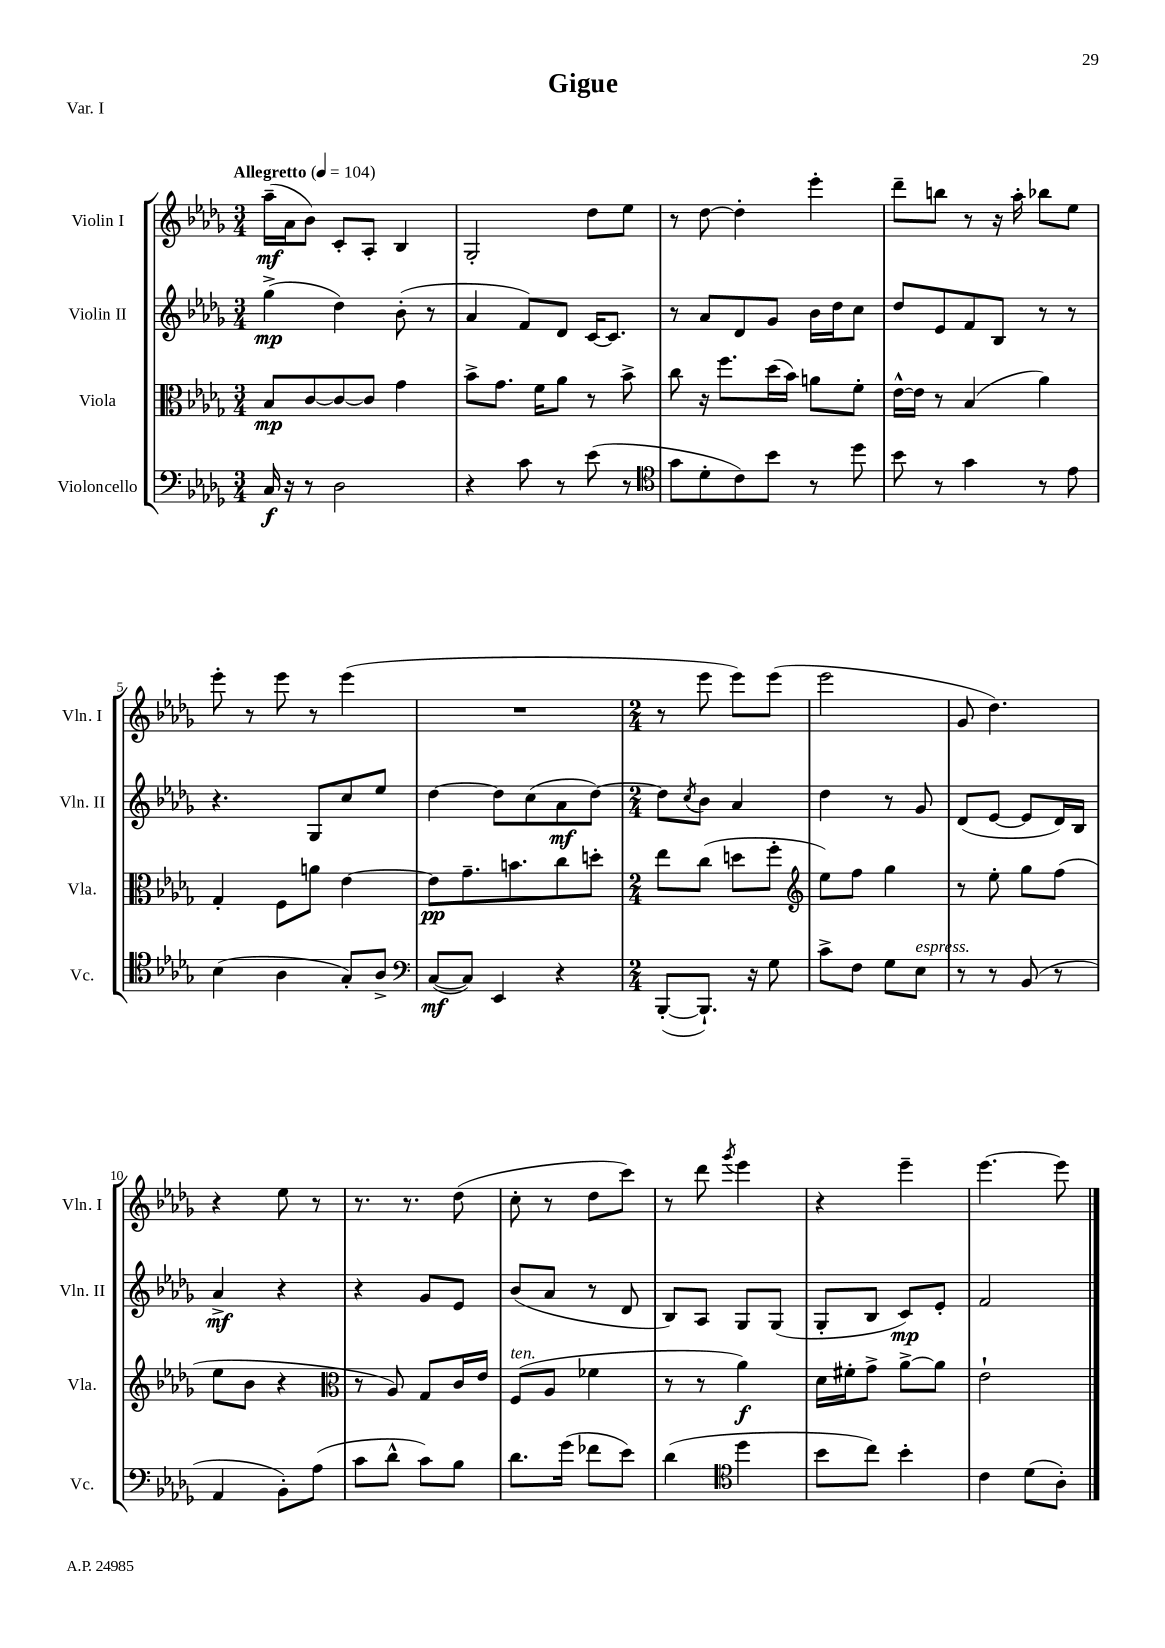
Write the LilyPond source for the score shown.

\header { title = "Gigue" piece = "Var. I" }
<<
\new StaffGroup <<
\new Staff = "s0" \with { instrumentName = "Violin I" shortInstrumentName = "Vln. I" } {
    \clef treble \key des \major \numericTimeSignature \time 3/4 \tempo "Allegretto" 4 = 104
    aes''16--\mf( aes'16 bes'8) c'8-. aes8-. bes4 |
    ges2-. des''8 ees''8 |
    r8 des''8~ des''4-. ees'''4-. |
    des'''8-- b''8 r8 r16 aes''16-. bes''8 ees''8 |
    ees'''8-. r8 ees'''8 r8 ees'''4( |
    R2. |
    \numericTimeSignature \time 2/4 r8 ees'''8 ees'''8) ees'''8( |
    ees'''2 |
    ges'8 des''4.) |
    r4 ees''8 r8 |
    r8. r8. des''8( |
    c''8-. r8 des''8 c'''8) |
    r8 des'''8 \acciaccatura { ges'''8 } ees'''4 |
    r4 ees'''4-- |
    ees'''4.~ ees'''8 \bar "|." |
}
\new Staff = "s1" \with { instrumentName = "Violin II" shortInstrumentName = "Vln. II" } {
    \clef treble \key des \major \numericTimeSignature \time 3/4
    ges''4->\mp( des''4) bes'8-.( r8 |
    aes'4 f'8) des'8 c'16~ c'8. |
    r8 aes'8 des'8 ges'8 bes'16 des''16 c''8 |
    des''8 ees'8 f'8 bes8 r8 r8 |
    r4. ges8 c''8 ees''8 |
    des''4~ des''8 c''8( aes'8\mf des''8~) |
    \numericTimeSignature \time 2/4 des''8 \acciaccatura { c''8 } bes'8 aes'4 |
    des''4 r8 ges'8 |
    des'8( ees'8~ ees'8 des'16) bes16 |
    aes'4->\mf r4 |
    r4 ges'8 ees'8 |
    bes'8( aes'8 r8 des'8 |
    bes8) aes8 ges8 ges8( |
    ges8-. bes8 c'8\mp) ees'8-. |
    f'2 \bar "|." |
}
\new Staff = "s2" \with { instrumentName = "Viola" shortInstrumentName = "Vla." } {
    \clef alto \key des \major \numericTimeSignature \time 3/4
    bes8\mp c'8~ c'8~ c'8 ges'4 |
    bes'8-> ges'8. f'16 aes'8 r8 bes'8-> |
    c''8 r16 f''8. des''16( bes'16) a'8 f'8-. |
    ees'16~-^ ees'16 r8 bes4( aes'4) |
    ges4-. f8 a'8 ees'4~ |
    ees'8\pp ges'8.-- b'8. c''8 d''8-. |
    \numericTimeSignature \time 2/4 ees''8 c''8( d''8 f''8-. |
    \clef treble ees''8) f''8 ges''4 |
    r8 ees''8-. ges''8 f''8( |
    ees''8 bes'8 r4 |
    \clef alto r8 aes8) ges8 c'16 ees'16 |
    f8^\markup { \italic "ten." }( aes8 fes'4 |
    r8 r8 aes'4\f) |
    des'16 fis'16-. ges'8-> aes'8~-> aes'8 |
    ees'2-! \bar "|." |
}
\new Staff = "s3" \with { instrumentName = "Violoncello" shortInstrumentName = "Vc." } {
    \clef bass \key des \major \numericTimeSignature \time 3/4
    c16\f r16 r8 des2 |
    r4 c'8 r8 ees'8( r8 |
    \clef tenor ges'8 des'8-. c'8) bes'8 r8 des''8 |
    bes'8 r8 ges'4 r8 ees'8 |
    bes4( aes4 ges8-.) aes8-> |
    \clef bass c8~\mf( c8) ees,4 r4 |
    \numericTimeSignature \time 2/4 bes,,8~-.( bes,,8.-!) r16 ges8 |
    c'8-> f8 ges8 ees8^\markup { \italic "espress." } |
    r8 r8 bes,8( r8 |
    aes,4 bes,8-.) aes8( |
    c'8 des'8-^ c'8) bes8 |
    des'8. ges'16( fes'8 ees'8) |
    des'4( \clef tenor des''4 |
    bes'8 c''8) bes'4-. |
    c'4 des'8( aes8-.) \bar "|." |
}
>>
>>
